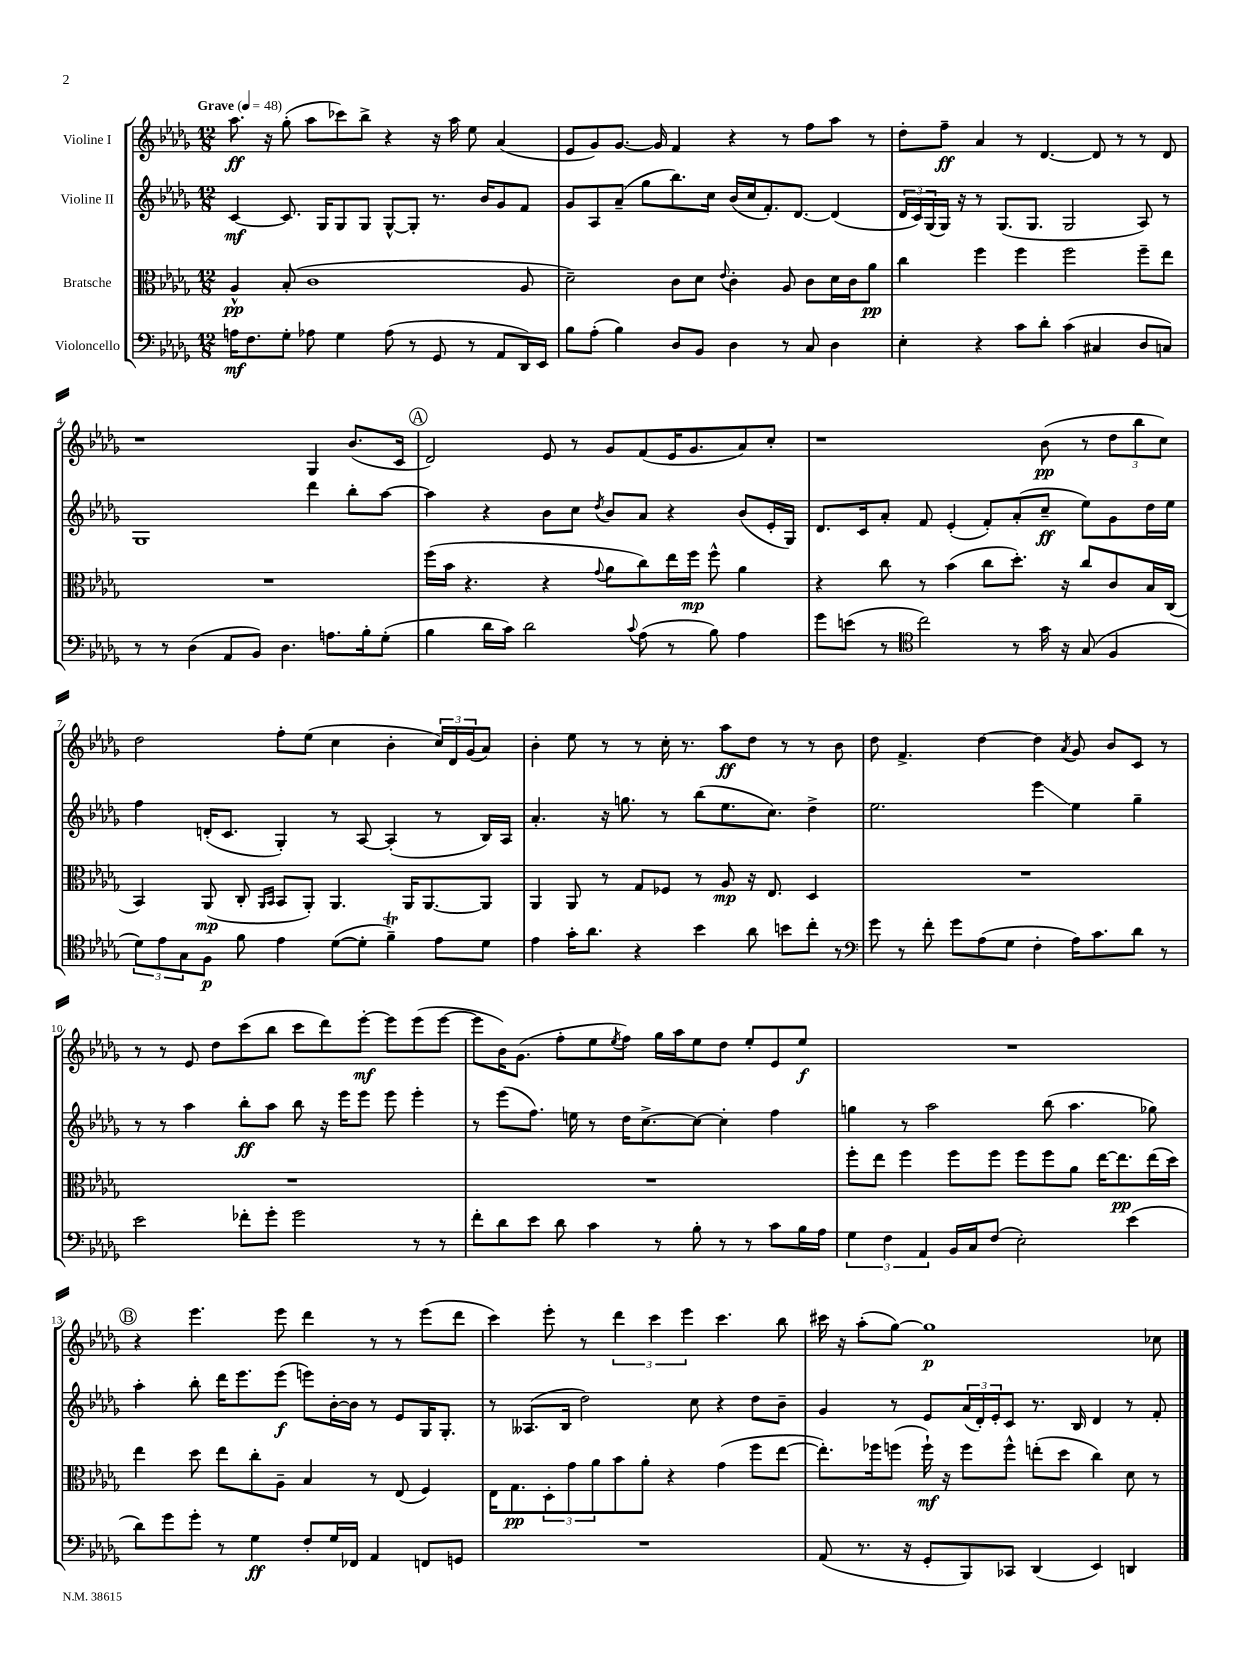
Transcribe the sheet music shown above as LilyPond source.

<<
\new StaffGroup <<
\new Staff = "s0" \with { instrumentName = "Violine I" } {
    \clef treble \key des \major \numericTimeSignature \time 12/8 \tempo "Grave" 4 = 48
    aes''8.\ff r16 ges''8-.( aes''8 ces'''8) bes''8-> r4 r16 aes''16 ees''8 aes'4( |
    ees'8 ges'8) ges'8.~ ges'16 f'4 r4 r8 f''8 aes''8 r8 |
    des''8-. f''8--\ff aes'4 r8 des'4.~ des'8 r8 r8 des'8 |
    r1 ges4 bes'8.( c'16 |
    \mark \markup { \circle "A" } des'2) ees'8 r8 ges'8 f'8( ees'16 ges'8. aes'8) c''8-. |
    r1 bes'8\pp( r8 \tuplet 3/2 { des''8 bes''8 c''8) } |
    des''2 f''8-. ees''8( c''4 bes'4-. \tuplet 3/2 { c''16) des'16 ges'16( } aes'8) |
    bes'4-. ees''8 r8 r8 c''16-. r8. aes''8\ff des''8 r8 r8 bes'8 |
    des''8 f'4.-> des''4~ des''4 \acciaccatura { aes'8 } ges'8 bes'8 c'8 r8 |
    r8 r8 ees'8 des''8 c'''8( bes''8 c'''8 des'''8) ees'''8~-.\mf ees'''8 ees'''8( ees'''8~ |
    ees'''8 bes'16) ges'8.( f''8-. ees''8 \acciaccatura { ees''8 } f''8) ges''16 aes''16 ees''8 des''8 ees''8-. ees'8 ees''8\f |
    R1. |
    \mark \markup { \circle "B" } r4 ees'''4. ees'''8 des'''4 r8 r8 ees'''8( des'''8 |
    c'''4) ees'''8-. r8 \tuplet 3/2 { des'''4 c'''4 ees'''4 } c'''4. bes''8 |
    cis'''16 r16 aes''8-.( ges''8~) ges''1\p ces''8 \bar "|." |
}
\new Staff = "s1" \with { instrumentName = "Violine II" } {
    \clef treble \key des \major \numericTimeSignature \time 12/8
    c'4~\mf c'8. ges16 ges8 ges8 ges8~-^ ges8-. r8. bes'16 ges'8 f'8 |
    ges'8 aes8 aes'8--( ges''8 bes''8.) c''16 bes'16( c''16 f'8.-.) des'8.~ des'4( |
    \tuplet 3/2 { des'16 c'16) ges16( } ges16) r16 r8 ges8.( ges8. ges2 aes8) r8 |
    ges1 des'''4 bes''8-. aes''8~ |
    \mark \markup { \circle "A" } aes''4 r4 bes'8 c''8 \acciaccatura { des''8 } bes'8 aes'8 r4 bes'8( ees'16-. ges16) |
    des'8. c'16 aes'8-. f'8 ees'4-.( f'8-.) aes'8-.( c''8--\ff ees''8) ges'8 des''16 ees''16 |
    f''4 d'16-.( c'8. ges4-.) r8 aes8~ aes4-.( r8 bes16) aes16 |
    aes'4.-. r16 g''8. r8 bes''8( ees''8. c''8.) des''4-> |
    ees''2. ees'''4\glissando ees''4 ges''4-- |
    r8 r8 aes''4 bes''8-.\ff aes''8 bes''8 r16 ees'''16 ees'''8 ees'''8 ees'''4-. |
    r8 ees'''8( f''8.) e''16 r8 des''16 c''8.~-> c''8~ c''4-. f''4 |
    g''4 r8 aes''2 bes''8( aes''4. ges''8) |
    \mark \markup { \circle "B" } aes''4-. bes''8-. des'''16 ees'''8. ees'''8\f( e'''8) bes'16~-. bes'16 r8 ees'8 ges16 ges8.-. |
    r8 aeses8.( bes16 des''2) c''8 r4 des''8 bes'8-- |
    ges'4 r8 ees'8 \tuplet 3/2 { aes'16( des'16-.) ees'16-. } c'8 r8. bes16 des'4 r8 f'8-. \bar "|." |
}
\new Staff = "s2" \with { instrumentName = "Bratsche" } {
    \clef alto \key des \major \numericTimeSignature \time 12/8
    aes4-^\pp bes8-.( c'1 aes8 |
    des'2--) c'8 des'8 \appoggiatura { ees'8 } c'4-. aes8 c'8 des'16 c'16 aes'8\pp |
    c''4 f''4 f''4 f''2 f''8-- ees''8 |
    R1. |
    \mark \markup { \circle "A" } f''16( bes'16 r4. r4 \appoggiatura { ges'8 } aes'8 c''8) ees''16 f''16\mp f''8-^ aes'4 |
    r4 c''8 r8 bes'4( c''8 des''8.-.) r16 c''8 c'8 bes16 c16( |
    bes,4) aes,8\mp( c8-. \grace { aes,16 bes,16 } bes,8 aes,8-.) aes,4. aes,16 aes,8.~ aes,8 |
    aes,4 aes,8 r8 ges8 fes8 r8 aes8\mp r16 ees8. des4 |
    R1. |
    R1. |
    R1. |
    f''8-. ees''8 f''4 f''8 f''8 f''8 f''8 aes'8 ees''16~ ees''8.\pp ees''16( des''16) |
    \mark \markup { \circle "B" } ees''4 des''8 ees''8 c''8-. aes8-- bes4 r8 ees8( f4) |
    ees16 ges8.\pp \tuplet 3/2 { des8-. ges'8 aes'8 } bes'8 aes'8-. r4 ges'4( f''8 ees''8~ |
    ees''8.-.) fes''16 f''8( f''16-!\mf) r16 f''8 f''8-^ e''8-.( des''8 c''4) des'8 r8 \bar "|." |
}
\new Staff = "s3" \with { instrumentName = "Violoncello" } {
    \clef bass \key des \major \numericTimeSignature \time 12/8
    a16\mf f8. ges8-. aes8 ges4 aes8( r8 ges,8 r8 aes,8 des,16) ees,16 |
    bes8 aes8-.( bes4) des8 bes,8 des4 r8 c8 des4 |
    ees4-. r4 c'8 des'8-. c'4( cis4 des8 c8) |
    r8 r8 des4( aes,8 bes,8) des4. a8. bes16-. ges8-.( |
    \mark \markup { \circle "A" } bes4 des'16 c'16) des'2 \appoggiatura { c'8 } aes8( r8 bes8) aes4 |
    ges'8 e'8( r8 \clef tenor c''2) r8 ges'16 r16 ges8( f4 |
    \tuplet 3/2 { des'8) ees'8 ges8 } f8\p f'8 ees'4 des'8~( des'8-. f'4--\trill) ees'8 des'8 |
    ees'4 ges'16-. aes'8. r4 bes'4 aes'8 b'8 c''8-. r8 |
    \clef bass ges'8 r8 f'8-. ges'8 aes8( ges8 f4-. aes16) c'8. des'8 r8 |
    ees'2 fes'8-. ges'8-. ges'2 r8 r8 |
    f'8-. des'8 ees'8 des'8 c'4 r8 bes8-. r8 r8 c'8 bes16 aes16 |
    \tuplet 3/2 { ges4 f4 aes,4 } bes,16 c16 f8( ees2-.) ees'4( |
    \mark \markup { \circle "B" } des'8) ges'8 ges'8-. r8 ges4\ff f8-. ges16 fes,16 aes,4 f,8 g,8 |
    R1. |
    aes,8( r8. r16 ges,8-. bes,,8) ces,8 des,4( ees,4) d,4 \bar "|." |
}
>>
>>
